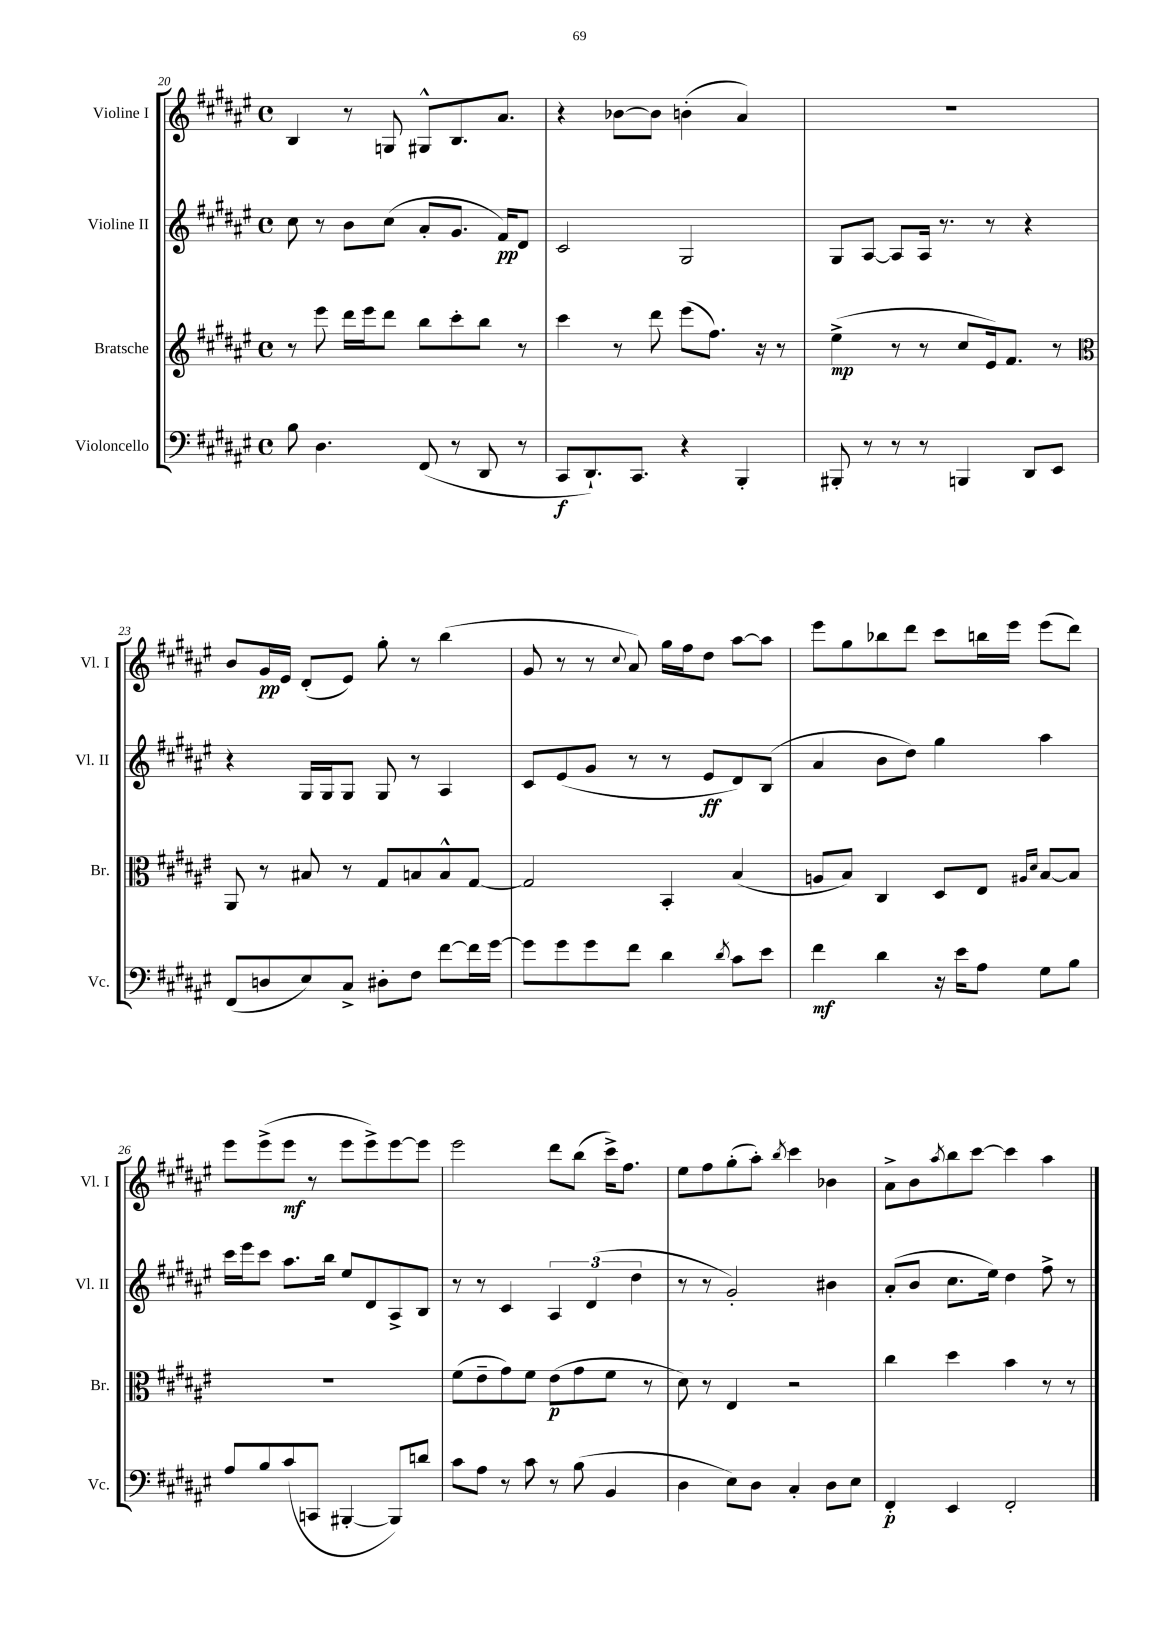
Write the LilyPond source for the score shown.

<<
\new StaffGroup <<
\new Staff = "s0" \with { instrumentName = "Violine I" shortInstrumentName = "Vl. I" } {
    \clef treble \key fis \major \defaultTimeSignature \time 4/4
    b4 r8 g8 gis8-^ b8. ais'8. |
    r4 bes'8~ bes'8 b'4-.( ais'4) |
    R1 |
    b'8 gis'16\pp eis'16 dis'8-.( eis'8) gis''8-. r8 b''4( |
    gis'8 r8 r8 \appoggiatura { cis''8 } ais'8) gis''16 fis''16 dis''8 ais''8~ ais''8 |
    eis'''8 gis''8 bes''8 dis'''8 cis'''8 b''16 eis'''16 eis'''8( dis'''8) |
    eis'''8 eis'''8->( eis'''8\mf r8 eis'''8 eis'''8->) eis'''8~ eis'''8 |
    eis'''2 dis'''8 b''8( cis'''16->) fis''8. |
    eis''8 fis''8 gis''8-.( ais''8-.) \acciaccatura { b''8 } cis'''4 bes'4 |
    ais'8-> b'8 \acciaccatura { ais''8 } b''8 cis'''8~ cis'''4 ais''4 \bar "|." |
}
\new Staff = "s1" \with { instrumentName = "Violine II" shortInstrumentName = "Vl. II" } {
    \clef treble \key fis \major \defaultTimeSignature \time 4/4
    cis''8 r8 b'8 cis''8( ais'8-. gis'8. fis'16\pp) dis'8 |
    cis'2 gis2 |
    gis8 ais8~ ais8 ais16 r8. r8 r4 |
    r4 gis16 gis16 gis8 gis8 r8 ais4 |
    cis'8 eis'8( gis'8 r8 r8 eis'8\ff dis'8) b8( |
    ais'4 b'8 dis''8) gis''4 ais''4 |
    cis'''16 eis'''16 cis'''8 ais''8. b''16 eis''8 dis'8 ais8-> b8 |
    r8 r8 cis'4 \tuplet 3/2 { ais4 dis'4( dis''4 } |
    r8 r8 gis'2-.) bis'4 |
    ais'8-.( b'8 cis''8. eis''16) dis''4 fis''8-> r8 \bar "|." |
}
\new Staff = "s2" \with { instrumentName = "Bratsche" shortInstrumentName = "Br." } {
    \clef treble \key fis \major \defaultTimeSignature \time 4/4
    r8 eis'''8 dis'''16 eis'''16 dis'''8 b''8 cis'''8-. b''8 r8 |
    cis'''4 r8 dis'''8 eis'''8( fis''8.) r16 r8 |
    eis''4->\mp( r8 r8 cis''8 eis'16) fis'8. r8 |
    \clef alto ais,8 r8 bis8 r8 gis8 b8 b8-^ gis8~ |
    gis2 b,4-. b4( |
    a8 b8) cis4 dis8 eis8 \grace { ais16 dis'16 } b8~ b8 |
    R1 |
    fis'8( eis'8-- gis'8) fis'8 eis'8\p( gis'8 fis'8 r8 |
    dis'8) r8 eis4 r2 |
    cis''4 dis''4 b'4 r8 r8 \bar "|." |
}
\new Staff = "s3" \with { instrumentName = "Violoncello" shortInstrumentName = "Vc." } {
    \clef bass \key fis \major \defaultTimeSignature \time 4/4
    b8 dis4. fis,8( r8 dis,8 r8 |
    cis,8\f dis,8.-!) cis,8. r4 b,,4-. |
    bis,,8-. r8 r8 r8 b,,4 dis,8 eis,8 |
    fis,8( d8 eis8) cis8-> dis8-. fis8 fis'8~ fis'16 gis'16~ |
    gis'8 gis'8 gis'8 fis'8 dis'4 \acciaccatura { dis'8 } cis'8 eis'8 |
    fis'4\mf dis'4 r16 eis'16 ais8 gis8 b8 |
    ais8 b8 cis'8( c,8 bis,,4~-. bis,,8) d'8 |
    cis'8 ais8 r8 cis'8 r8 b8( b,4 |
    dis4 eis8) dis8 cis4-. dis8 eis8 |
    fis,4-.\p eis,4 fis,2-. \bar "|." |
}
>>
>>
\layout { \context { \Score currentBarNumber = #20 } }
